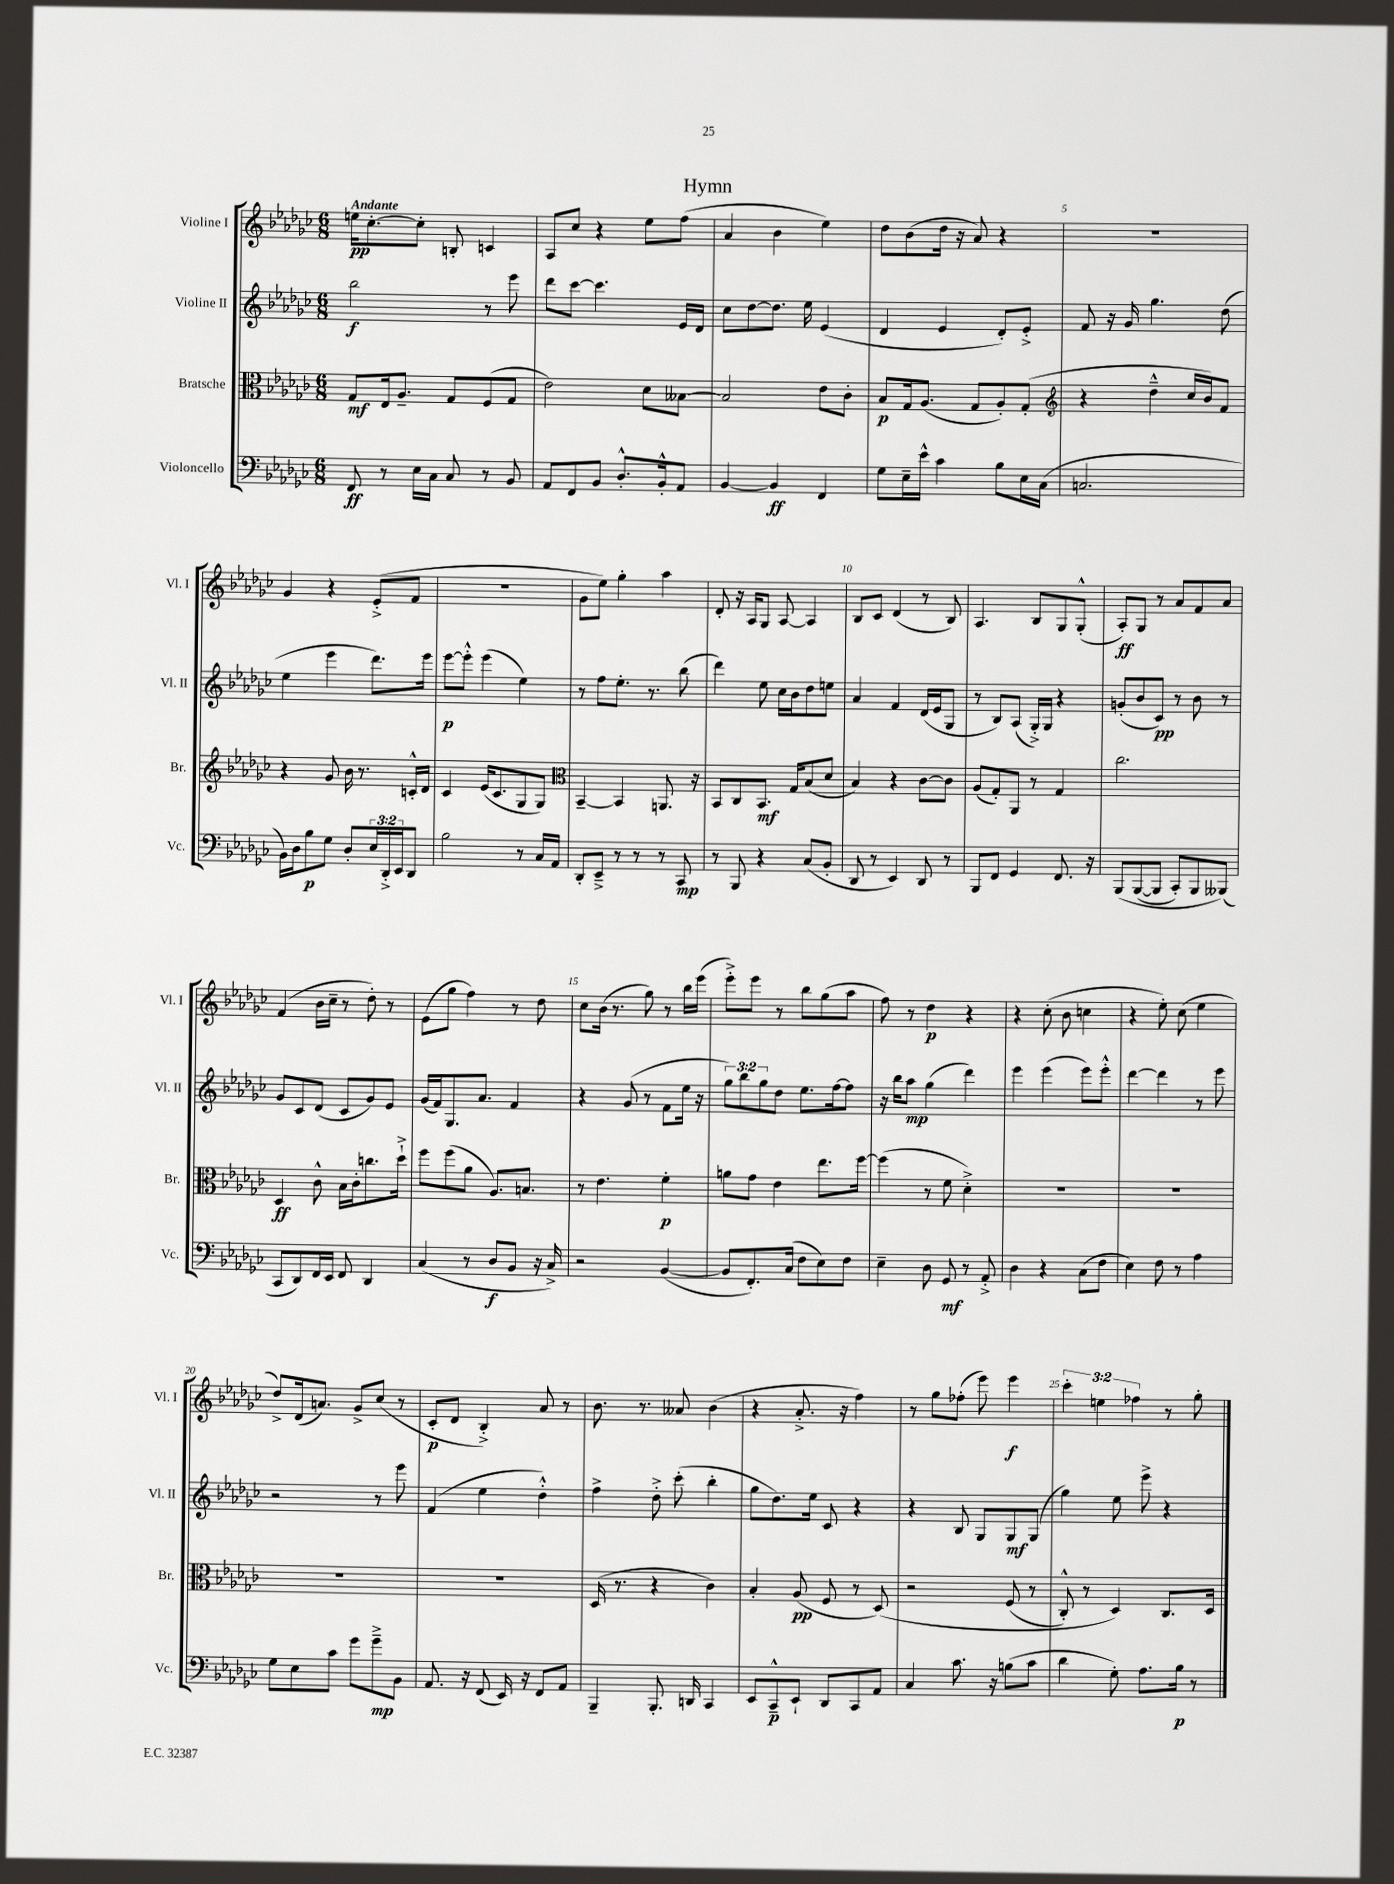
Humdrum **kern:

**kern	**kern	**kern	**kern
*staff4	*staff3	*staff2	*staff1
*clefF4	*clefC3	*clefG2	*clefG2
*k[b-e-a-d-g-c-]	*k[b-e-a-d-g-c-]	*k[b-e-a-d-g-c-]	*k[b-e-a-d-g-c-]
*M6/8	*M6/8	*M6/8	*M6/8
8FF	8G-	2bb-	16ee
.	.	.	[8.cc-'
8r	16E-	.	.
.	8.A-~	.	.
16E-	.	.	8cc-']
16C-	.	.	.
8C-	8G-	.	8B'
8r	(8F	8r	4c
8BB-	8G-	8eee-	.
=	=	=	=
8AA-	2e-)	8ddd-	8A-
8FF	.	[8ccc-	8cc-
8BB-	.	4.ccc-]	4r
8.D-'^^	.	.	.
.	8d-	.	8ee-
16BB-'^^	.	.	.
8AA-	[8B--	16e-	(8ff
.	.	16d-	.
=	=	=	=
[4BB-	2B--]	8cc-	4a-
.	.	[8dd-	.
4BB-]	.	8.dd-]	4b-
.	.	16ee-	.
4FF	8e-	(4e-	4ee-)
.	8c-'	.	.
=	=	=	=
8G-	8B-	4d-	8dd-
16E-~	16G-	.	(8b-
16e-^^	(8.A-	.	.
4c-	.	4e-	16dd-
.	.	.	16r
.	8G-	.	8a-)
8B-	8A-')	8d-')	4r
16E-	(8G-'	8e-'^	.
(16C-	.	.	.
=	=	=	=
*	*clefG2	*	*
2.C	4r	8f	2.r
.	.	16r	.
.	.	16g-	.
.	4dd-~^^	4.gg-	.
.	16cc-	.	.
.	16b-)	.	.
.	8f	(8dd-	.
=	=	=	=
16BB-)	4r	4ee-	4g-
16D-	.	.	.
8B-	.	.	.
8G-	8g-	4eee-	4r
8D-'	16b-	.	.
.	8.r	.	.
24E-	.	8.ddd-)	(8e-'^
24DD-'^	.	.	.
24EE-	.	.	.
8DD-	16c'^^	.	8f
.	16d-	16eee-	.
=	=	=	=
2B-	4c-	[8eee-	2.r
.	.	8eee-'^^]	.
.	(16e-	(4eee-	.
.	8.c-	.	.
8r	8G-	4ee-)	.
16C-	8G-)	.	.
16AA-	.	.	.
=	=	=	=
*	*clefC3	*	*
8DD-'	[4BB-~	8r	8g-
8EE-~^	.	8ff	8ee-)
8r	4BB-]	8.ee-'	4gg-'
8r	.	.	.
.	.	8.r	.
8r	8.AA	.	4aa-
8CC-	.	(8bb-	.
.	16r	.	.
=	=	=	=
8r	8BB-	4ddd-)	8d-'
8BBB-	8C-	.	16r
.	.	.	16A-
4r	8.BB-	8ee-	8G-
.	.	16cc-	[8A-
.	16G-	16b-	.
(8C-	(8B-	8dd-	4A-]
8BB-'	8d-	8ee	.
=	=	=	=
8DD-	4B-)	4a-	8B-
8r	.	.	8c-
4EE-)	4r	4f	(4d-
8DD-	[8c-	(16d-	8r
.	.	16e-	.
8r	8c-]	8G-	8B-)
=	=	=	=
8BBB-	(8A-	8r	4.A-
8FF	8G-')	8B-)	.
4GG-	8AA-	(8A-	.
.	8r	16G-'^)	8B-
.	.	16G-	.
8.FF	4G-	4r	8G-
.	.	.	(8G-'^^
16r	.	.	.
=	=	=	=
&(8BBB-	2.cc-	(8g'	8A-')
([8BBB-	.	8b-	8G-
8BBB-]	.	8c-)	8r
8CC-')	.	8r	8a-
8BBB-	.	8b-	8f
(8BBB--&)	.	8r	8a-
=	=	=	=
8CC-	4D-	8g-	(4f
8DD-)	.	8c-	.
16FF	8c-^^	(8d-	16b-
16EE-	.	.	16cc-~
8FF	16B-	8c-	8r
.	16c-'	.	.
4DD-	8.cc	8g-)	8dd-')
.	.	8e-	8r
.	16dd-`^	.	.
=	=	=	=
(4C-	8ff	(16g-	(8e-
.	.	16f)	.
.	(8ff	8.G-	8gg-
8r	8a-	.	4ff)
.	.	8.a-	.
8D-	8.A-)	.	.
8BB-	.	4f	8r
.	8.B	.	.
16r	.	.	8dd-
16C-^)	.	.	.
=	=	=	=
2r	8r	4r	8cc-
.	4.e-	.	(16b-
.	.	.	8.r
.	.	(8g-	.
.	.	8r	8gg-)
([4BB-	4f'	8f	8r
.	.	16ee-	16bb-
.	.	16r	(16eee-
=	=	=	=
8BB-]	8a	12gg-)	8eee-'^)
.	.	12bb-	.
8.FF')	8g-	.	8eee-
.	.	12gg-	.
.	4e-	8dd-	8r
(16C-	.	.	.
8F	.	8.ee-	8bb-
8E-)	8.ee-	.	(8gg-
.	.	[16ff	.
8F	.	8ff]	8aa-
.	[16ff	.	.
=	=	=	=
4E-~	(4ff]	16r	8ff)
.	.	16bb-	.
.	.	8aa-	8r
8D-	8r	(4gg-	4dd-
8GG-	8f	.	.
8r	4d-'^)	4ddd-)	4r
8AA-'^	.	.	.
=	=	=	=
4D-	2.r	4eee-	4r
4r	.	(4eee-	(8cc-'
.	.	.	8b-
(8C-	.	8eee-)	4cc
8F	.	8eee-'^^	.
=	=	=	=
4E-)	2.r	[4ddd-	4r
8F	.	4ddd-]	8ee-')
8r	.	.	(8cc-
4A-	.	8r	4ee-
.	.	8eee-	.
=	=	=	=
8G-	2.r	2r	8dd-^)
8E-	.	.	(16d-
.	.	.	8.a)
8c-	.	.	.
8g-	.	.	8g-^
8g-~^	.	8r	(8cc-
8BB-	.	8eee-	8r
=	=	=	=
8.AA-	2.r	(4f	8c-'
.	.	.	8d-
16r	.	.	.
(8FF	.	4ee-	4B-'^)
16EE-)	.	.	.
16r	.	.	.
8FF	.	4dd-'^^)	8a-
8AA-	.	.	8r
=	=	=	=
4BBB-~	(16D-	4ff^	8.b-
.	8.r	.	.
.	.	.	8.r
8.BBB-'	4r	8dd-'^	.
.	.	(8ccc-'	8a--
16DD	.	.	.
4CC-	4c-)	4bb-'	(4b-
=	=	=	=
8EE-	4B-'	8gg-	4r
8CC-~^^	.	8.dd-)	.
8EE-`	(8A-	.	8.a-'^
.	.	16ee-	.
8DD-	8F	8c-	.
.	.	.	16r
8CC-	8r	4r	4ff)
8AA-	&(8D-)	.	.
=	=	=	=
4C-	2r	4r	8r
.	.	.	8gg-
8.c-	.	8B-	(8ff-'
.	.	8G-	8eee-)
16r	.	.	.
(8B	(8F	8G-	4eee-
8c-	8r	(8G-	.
=	=	=	=
4d-	8C-'^^)	4gg-)	6ccc-'
.	8r	.	.
.	.	.	6ee
8G-')	4D-&)	8ee-	.
.	.	.	6ff-
8.A-	.	8eee-^	.
.	8.C-	4r	8r
16B-	.	.	.
8r	.	.	8gg-'
.	16D-	.	.
==	==	==	==
*-	*-	*-	*-
